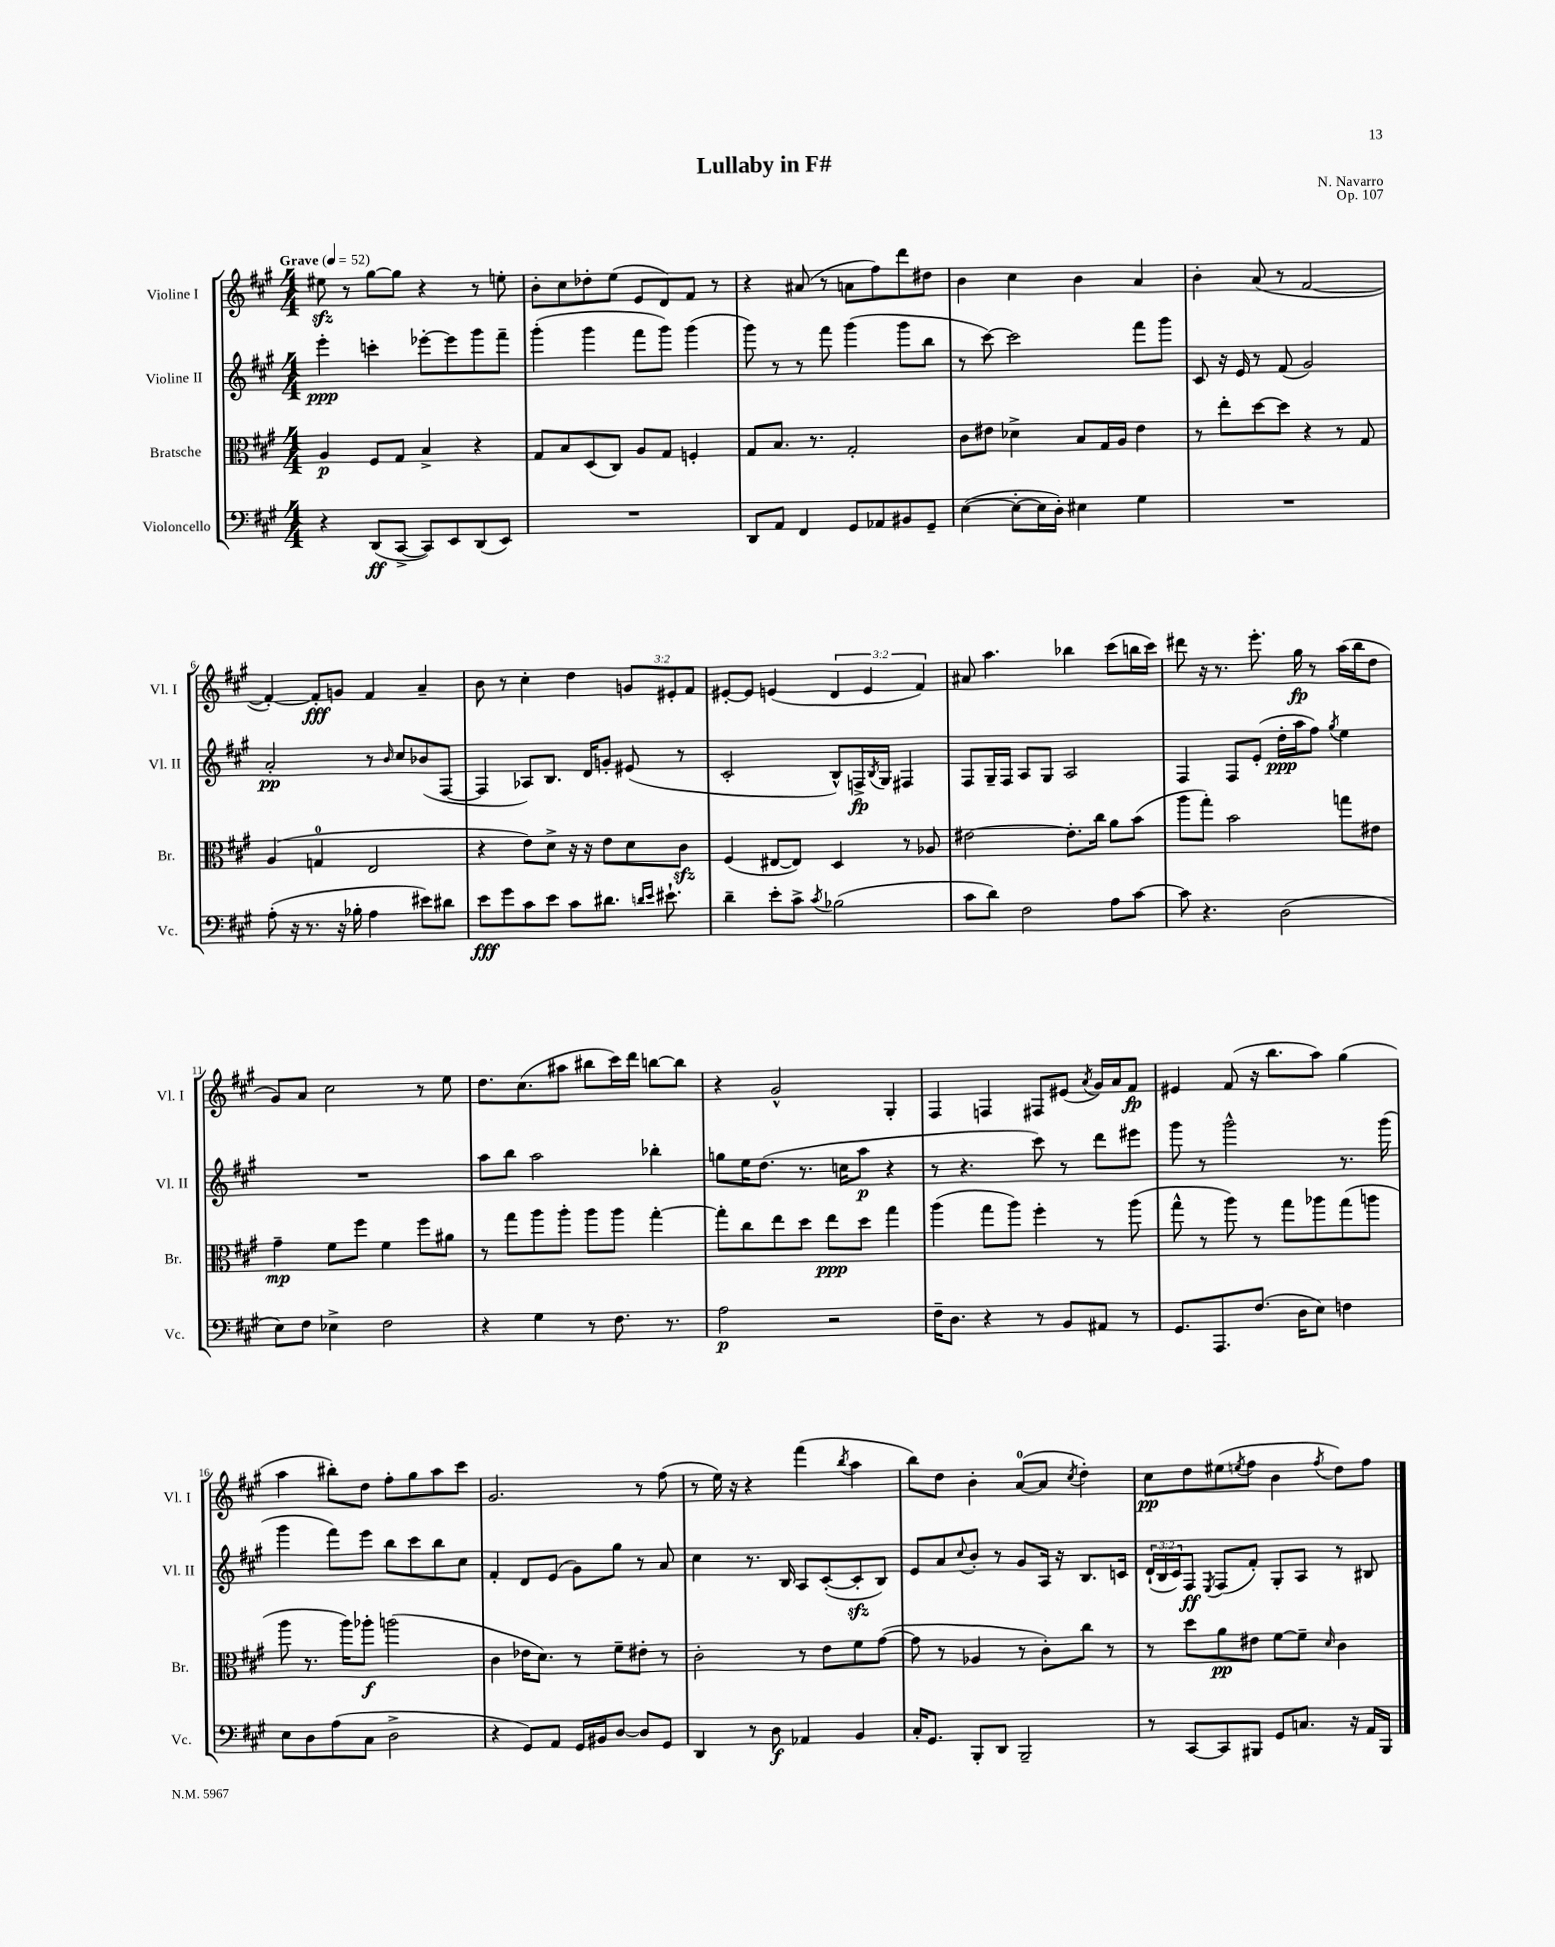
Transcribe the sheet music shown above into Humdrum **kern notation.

**kern	**kern	**kern	**kern
*staff4	*staff3	*staff2	*staff1
*clefF4	*clefC3	*clefG2	*clefG2
*k[f#c#g#]	*k[f#c#g#]	*k[f#c#g#]	*k[f#c#g#]
*M4/4	*M4/4	*M4/4	*M4/4
*MM52	*MM52	*MM52	*MM52
4r	4A	4eee'	8ee#
.	.	.	8r
(8DD	8F#	4ccc'	[8gg#
[8CC#^	8G#	.	8gg#]
8CC#])	4B^	[8eee-'	4r
8EE	.	8eee-]	.
(8DD	4r	8ggg#	8r
8EE)	.	8fff#~	8ee'
=	=	=	=
1r	8G#	(4ggg#'	8b'
.	8B	.	8cc#
.	(8D	4ggg#	8dd-'
.	8C#)	.	(8ee
.	8A	8fff#	8e
.	8G#	8ggg#)	8d)
.	4F'	(4ggg#	8f#
.	.	.	8r
=	=	=	=
8DD	8G#	8ggg#)	4r
8AA	8.B	8r	.
4FF#	.	8r	(8a#
.	8.r	.	.
.	.	8fff#	8r
8GG#	2G#'	(4ggg#	8a
8AA-	.	.	8ff#)
8BB#	.	8ggg#	8ddd
8GG#~	.	8bb	8dd#
=	=	=	=
([4E	8c#	8r	4b
.	8e#	[8ccc#)	.
8E'_	4d-^	2ccc#]	4cc#
16E]	.	.	.
16D')	.	.	.
4E#	8B	.	4b
.	16G#	.	.
.	16A	.	.
4G#	4e#	8fff#	4a
.	.	8ggg#	.
=	=	=	=
1r	8r	8c#	4b'
.	8ee'	16r	.
.	.	16e	.
.	[8dd	8r	(8a
.	8dd]	(8f#	8r
.	4r	2g#)	[2f#
.	8r	.	.
.	8G#	.	.
=	=	=	=
(8A'	(4A	2a'	4f#'_)
16r	.	.	.
8.r	.	.	.
.	4G	.	8f#']
16r	.	.	8g
16B-'	.	.	.
4A	2E	8r	4f#
.	.	16qqb	.
.	.	8cc#	.
8e#)	.	(8b-	4a~
8d#	.	[8F#	.
=	=	=	=
8e	4r	4F#]	8b
8g#	.	.	8r
8c#	8e)	8A-)	4cc#'
8e	8d^	8.B	.
8c#	16r	.	4dd
.	16r	16d	.
8.d#	8e	8g'	.
.	8d	(8e#	12g
16qqd	.	.	.
16qqe	.	.	.
8.e#`	.	.	.
.	.	.	12e#'
.	8c#	8r	.
.	.	.	12f#
=	=	=	=
4d~	(4F#	2c#'	[8e#'
.	.	.	8e#]
8e'	[8E#	.	(4e
8c#^	8E#])	.	.
8qc#	.	.	.
(2B-	4D	8B^^)	6d
.	.	16F^	.
.	.	.	6e
.	.	8qB	.
.	.	16G#	.
.	8r	4F#	.
.	.	.	6f#)
.	8A-	.	.
=	=	=	=
8c#	[2e#	8F#	8a#
8d)	.	16G#~	4.aa
.	.	16F#	.
2F#	.	8A	.
.	.	8G#	.
.	8.e#']	2A	4bb-
.	16cc#	.	.
8A	8a	.	(8ccc#
[8c#	(8b	.	16bb
.	.	.	16ccc#)
=	=	=	=
8c#]	8aa	4F#	8ddd#
4.r	8gg#')	.	16r
.	.	.	8.r
.	2b	8F#	.
.	.	(8e'	8.eee'
(2D	.	16dd'	.
.	.	16aa	16gg#
.	.	8ff#)	8r
.	.	8qgg#	.
.	8gg	4ee	(16aa
.	.	.	16bb
.	8e#	.	8dd
=	=	=	=
8E)	4g#~	1r	8g#)
8F#	.	.	8a
4E-^	8f#	.	2cc#
.	8ff#	.	.
2F#	4f#	.	.
.	8ff#	.	8r
.	8a#	.	8ee
=	=	=	=
4r	8r	8aa	8.dd
.	8gg#	8bb	.
.	.	.	(8.cc#
4G#	8aa	2aa	.
.	8aa'	.	8aa#
8r	8aa	.	8bb#
8.F#	8aa	.	16ccc#)
.	.	.	16ddd
.	[4gg#'	4bb-'	[8bb
8.r	.	.	.
.	.	.	8bb]
=	=	=	=
2A	8gg#']	8gg	4r
.	8cc#	16ee	.
.	.	(8.dd	.
.	8ee	.	2g#^^
.	8dd	8.r	.
2r	8ee	.	.
.	.	16cc	.
.	8dd	8aa	.
.	4gg#	4r	4G#'
=	=	=	=
16F#~	(4aa	8r	4F#
8.D	.	.	.
.	.	4.r	.
4r	8gg#	.	4F
.	8aa)	.	.
8r	4ff#'	8ccc#)	8F#
8BB	.	8r	(8e#
.	.	.	8qa
8AA#	8r	8ddd	16g#)
.	.	.	16a
8r	(8aa	8eee#	8f#
=	=	=	=
8.GG#	8gg#^^	8ggg#	4e#
.	8r	8r	.
8.AAA	.	.	.
.	8aa)	2ggg#^^	(8f#
(8.F#	8r	.	16r
.	.	.	8.bb
.	8gg#	.	.
16D	.	.	.
8E)	8aa-	.	8aa)
4F	(8gg#	8.r	(4gg#
.	8aa	.	.
.	.	(16ggg#	.
=	=	=	=
8E	8aa	4ggg#	4aa
8D	8.r	.	.
(8A	.	8fff#)	8bb#')
.	16aa)	.	.
8C#	8aa-'	8eee	8dd
2D^	(2aa	8bb	8ff#'
.	.	8ccc#	8gg#
.	.	8bb	8aa
.	.	8cc#	8ccc#
=	=	=	=
4r	4c#	4f#'	2.g#
8GG#)	16e-	8d	.
.	8.d)	.	.
8AA	.	(8e	.
16GG#	8r	8g#)	.
16BB#	.	.	.
[8D	8f#~	8gg#	.
8D]	8e#'	8r	8r
8GG#	8r	8a	(8ff#
=	=	=	=
4DD	2c#'	4cc#	8r
.	.	.	16ee)
.	.	.	16r
8r	.	8.r	4r
8D	.	.	.
.	.	16B	.
4AA-	8r	8A	(4fff#
.	8e	([8c#'	.
.	.	.	8qbb
4BB	8f#	8c#']	4aa
.	([8g#	8B)	.
=	=	=	=
16C#'	8g#]	8e	8bb)
8.GG#	.	.	.
.	8r	8a	8dd
.	.	8qqcc#	.
8BBB'	4A-	8b'	4b'
8DD	.	8r	.
2BBB~	8r	8g#	([8a
.	8c#')	16A	8a]
.	.	16r	.
.	.	.	8qcc#
.	8cc#	8.B	4dd')
.	8r	.	.
.	.	16c	.
=	=	=	=
8r	8r	(24d`	8cc#
.	.	24B	.
.	.	24c#)	.
[8CC#	8dd	8F#	8dd
.	.	8qE	.
8CC#]	8a	(8F#	(8ee#
.	.	.	8qee
8BBB#	8e#	8f#')	8ff#
8GG#	[8f#	8G#'	4b
8.C	8f#~]	8A	.
.	16qqd	.	8qff#
.	4c#	8r	8dd)
16r	.	.	.
16AA	.	8B#	8ff#
16BBB#	.	.	.
==	==	==	==
*-	*-	*-	*-
